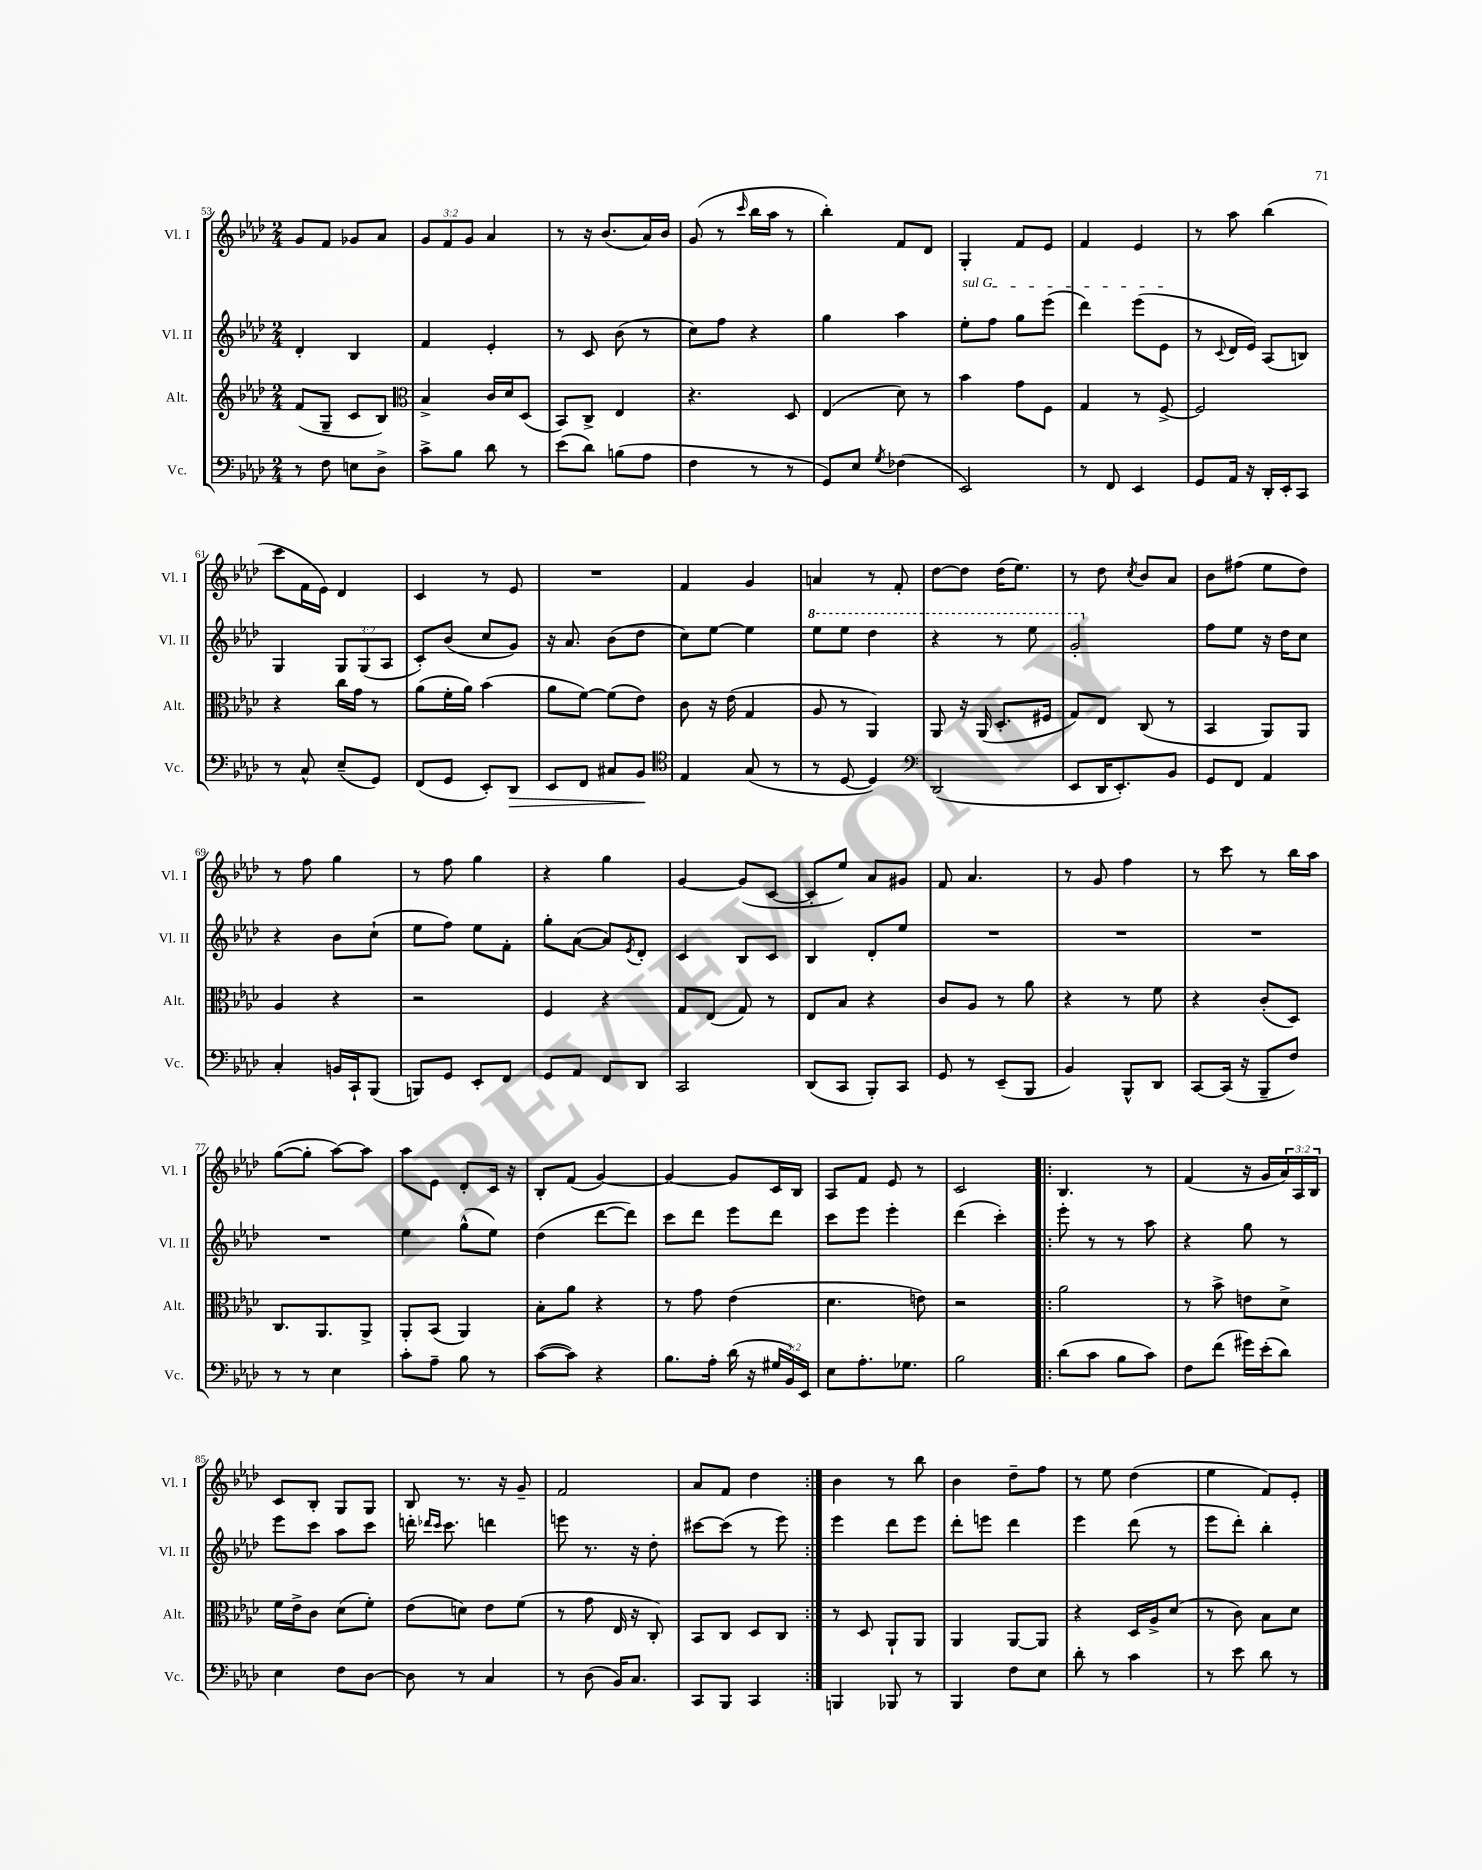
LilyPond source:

<<
\new StaffGroup <<
\new Staff = "s0" \with { instrumentName = "Vl. I" shortInstrumentName = "Vl. I" } {
    \clef treble \key aes \major \numericTimeSignature \time 2/4 \override Staff.TupletNumber.text = #tuplet-number::calc-fraction-text
    g'8 f'8 ges'8 aes'8 |
    \tuplet 3/2 { g'8 f'8 g'8 } aes'4 |
    r8 r16 bes'8.( aes'16) bes'16 |
    g'8( r8 \grace { c'''16 } bes''16 aes''16 r8 |
    bes''4-.) f'8 des'8 |
    g4-. f'8 ees'8 |
    f'4 ees'4 |
    r8 aes''8 bes''4( |
    c'''8 f'16 ees'16) des'4 |
    c'4 r8 ees'8 |
    R2 |
    f'4 g'4 |
    a'4 r8 f'8-. |
    des''8~ des''8 des''16( ees''8.) |
    r8 des''8 \acciaccatura { c''8 } bes'8 aes'8 |
    bes'8 fis''8( ees''8 des''8) |
    r8 f''8 g''4 |
    r8 f''8 g''4 |
    r4 g''4 |
    g'4~ g'8( c'8~ |
    c'8-. ees''8) aes'8 gis'8 |
    f'8 aes'4. |
    r8 g'8 f''4 |
    r8 c'''8 r8 bes''16 aes''16 |
    g''8~( g''8-. aes''8~) aes''8 |
    aes''8 ees'8 des'8-. c'16 r16 |
    bes8-. f'8( g'4~) |
    g'4~ g'8 c'16 bes16 |
    aes8 f'8 ees'8 r8 |
    c'2 |
    \repeat volta 2 { bes4. r8 |
    f'4( r16 g'16 \tuplet 3/2 { aes'16) aes16 bes16 } |
    c'8 bes8-. g8 g8 |
    bes8 r8. r16 g'8-- |
    f'2 |
    aes'8 f'8 des''4 | }
    bes'4 r8 bes''8 |
    bes'4 des''8-- f''8 |
    r8 ees''8 des''4( |
    ees''4 f'8) ees'8-. \bar "|." |
}
\new Staff = "s1" \with { instrumentName = "Vl. II" shortInstrumentName = "Vl. II" } {
    \clef treble \key aes \major \numericTimeSignature \time 2/4 \override Staff.TupletNumber.text = #tuplet-number::calc-fraction-text
    des'4-. bes4 |
    f'4 ees'4-. |
    r8 c'8 bes'8( r8 |
    c''8) f''8 r4 |
    g''4 aes''4 |
    \once \override TextSpanner.bound-details.left.text = \markup { \italic "sul G" } ees''8-.\startTextSpan f''8 g''8 ees'''8( |
    des'''4) ees'''8( ees'8\stopTextSpan |
    r8 \appoggiatura { c'8 } des'16 ees'16) aes8( b8) |
    g4 \tuplet 3/2 { g8 g8( aes8 } |
    c'8-.) bes'8( c''8 g'8) |
    r16 aes'8. bes'8( des''8 |
    c''8) ees''8~ ees''4 |
    \ottava #1 ees'''8 ees'''8 des'''4 |
    r4 r8 ees'''8 |
    g''2-. \ottava #0 |
    f''8 ees''8 r16 des''16 c''8 |
    r4 bes'8 c''8-!( |
    ees''8 f''8) ees''8 f'8-. |
    g''8-. aes'8~( aes'8) \acciaccatura { ees'8 } des'8-. |
    c'4 bes8 c'8 |
    bes4 des'8-. ees''8 |
    R2 |
    R2 |
    R2 |
    R2 |
    ees''4 g''8-^( ees''8) |
    des''4( des'''8~ des'''8) |
    c'''8 des'''8 ees'''8 des'''8 |
    c'''8 ees'''8 ees'''4-. |
    des'''4( c'''4-.) |
    \repeat volta 2 { ees'''8-. r8 r8 aes''8 |
    r4 g''8 r8 |
    ees'''8 c'''8 aes''8 c'''8 |
    d'''16-. \grace { des'''16 c'''16 } c'''8. d'''4 |
    e'''8 r8. r16 des''8-. |
    cis'''8~ cis'''8( r8 ees'''8) | }
    ees'''4 des'''8 ees'''8 |
    des'''8-. e'''8 des'''4 |
    ees'''4 des'''8( r8 |
    ees'''8 des'''8-.) bes''4-. \bar "|." |
}
\new Staff = "s2" \with { instrumentName = "Alt." shortInstrumentName = "Alt." } {
    \clef treble \key aes \major \numericTimeSignature \time 2/4
    f'8( g8-- c'8 bes8) |
    \clef alto bes4-> c'16 des'16 des8( |
    bes,8) c8-> ees4 |
    r4. des8 |
    ees4( des'8) r8 |
    bes'4 g'8 f8 |
    g4 r8 f8~-> |
    f2 |
    r4 c''16 g'16 r8 |
    aes'8( f'16-. aes'16) bes'4( |
    aes'8 f'8~) f'8( ees'8) |
    c'8 r16 ees'16( g4 |
    aes8 r8 aes,4) |
    aes,8 r16 aes,16( des8.-. fis16 |
    g8) ees8 c8( r8 |
    bes,4 aes,8) aes,8 |
    aes4 r4 |
    r2 |
    f4 r4 |
    g8 ees8( g8) r8 |
    ees8 bes8 r4 |
    c'8 aes8 r8 aes'8 |
    r4 r8 f'8 |
    r4 c'8-.( des8) |
    c8. aes,8. aes,8-> |
    aes,8-. bes,8( aes,4) |
    bes8-. aes'8 r4 |
    r8 g'8 ees'4( |
    des'4. e'8) |
    r2 |
    \repeat volta 2 { aes'2 |
    r8 bes'8-> e'8 des'8-> |
    f'16 ees'16-> c'8 des'8( f'8-.) |
    ees'8( d'8) ees'8 f'8( |
    r8 g'8 ees16 r16 c8-.) |
    bes,8 c8 des8 c8 | }
    r8 des8 aes,8-! aes,8 |
    aes,4 aes,8~ aes,8 |
    r4 des16 aes16-> des'8( |
    r8 c'8) bes8 des'8 \bar "|." |
}
\new Staff = "s3" \with { instrumentName = "Vc." shortInstrumentName = "Vc." } {
    \clef bass \key aes \major \numericTimeSignature \time 2/4 \override Staff.TupletNumber.text = #tuplet-number::calc-fraction-text
    r8 f8 e8 des8-> |
    c'8-> bes8 des'8 r8 |
    ees'8( des'8) b8( aes8 |
    f4 r8 r8 |
    g,8) ees8 \acciaccatura { g8 } fes4( |
    ees,2) |
    r8 f,8 ees,4 |
    g,8 aes,16 r16 des,16-. ees,16-. c,8 |
    r8 c8-^ ees8--( g,8) |
    f,8( g,8 ees,8-.) des,8\> |
    ees,8 f,8 cis8 bes,8\! |
    \clef tenor ees4 g8( r8 |
    r8 des8~ des4) |
    \clef bass des,2( |
    ees,8 des,16 ees,8.-.) bes,8 |
    g,8 f,8 aes,4 |
    c4-. b,16 c,16-! bes,,8( |
    b,,8) g,8 ees,8-. f,8 |
    g,8 aes,8 f,8 des,8 |
    c,2 |
    des,8( c,8 bes,,8-.) c,8 |
    g,8 r8 ees,8--( bes,,8 |
    bes,4) bes,,8-^ des,8 |
    c,8~ c,16( r16 bes,,8-- f8) |
    r8 r8 ees4 |
    c'8-. aes8-- bes8 r8 |
    c'8~( c'8) r4 |
    bes8. aes16-. des'16( r16 \tuplet 3/2 { gis16 bes,16) ees,16 } |
    ees8 aes8.-. ges8. |
    bes2 |
    \repeat volta 2 { des'8( c'8 bes8 c'8) |
    f8 f'8( gis'16) ees'16-.( des'8) |
    ees4 f8 des8~ |
    des8 r8 c4 |
    r8 des8( bes,16) c8. |
    c,8 bes,,8 c,4 | }
    b,,4 bes,,8 r8 |
    bes,,4 f8 ees8 |
    des'8-. r8 c'4 |
    r8 ees'8 des'8 r8 \bar "|." |
}
>>
>>
\layout { \context { \Score currentBarNumber = #53 } }
